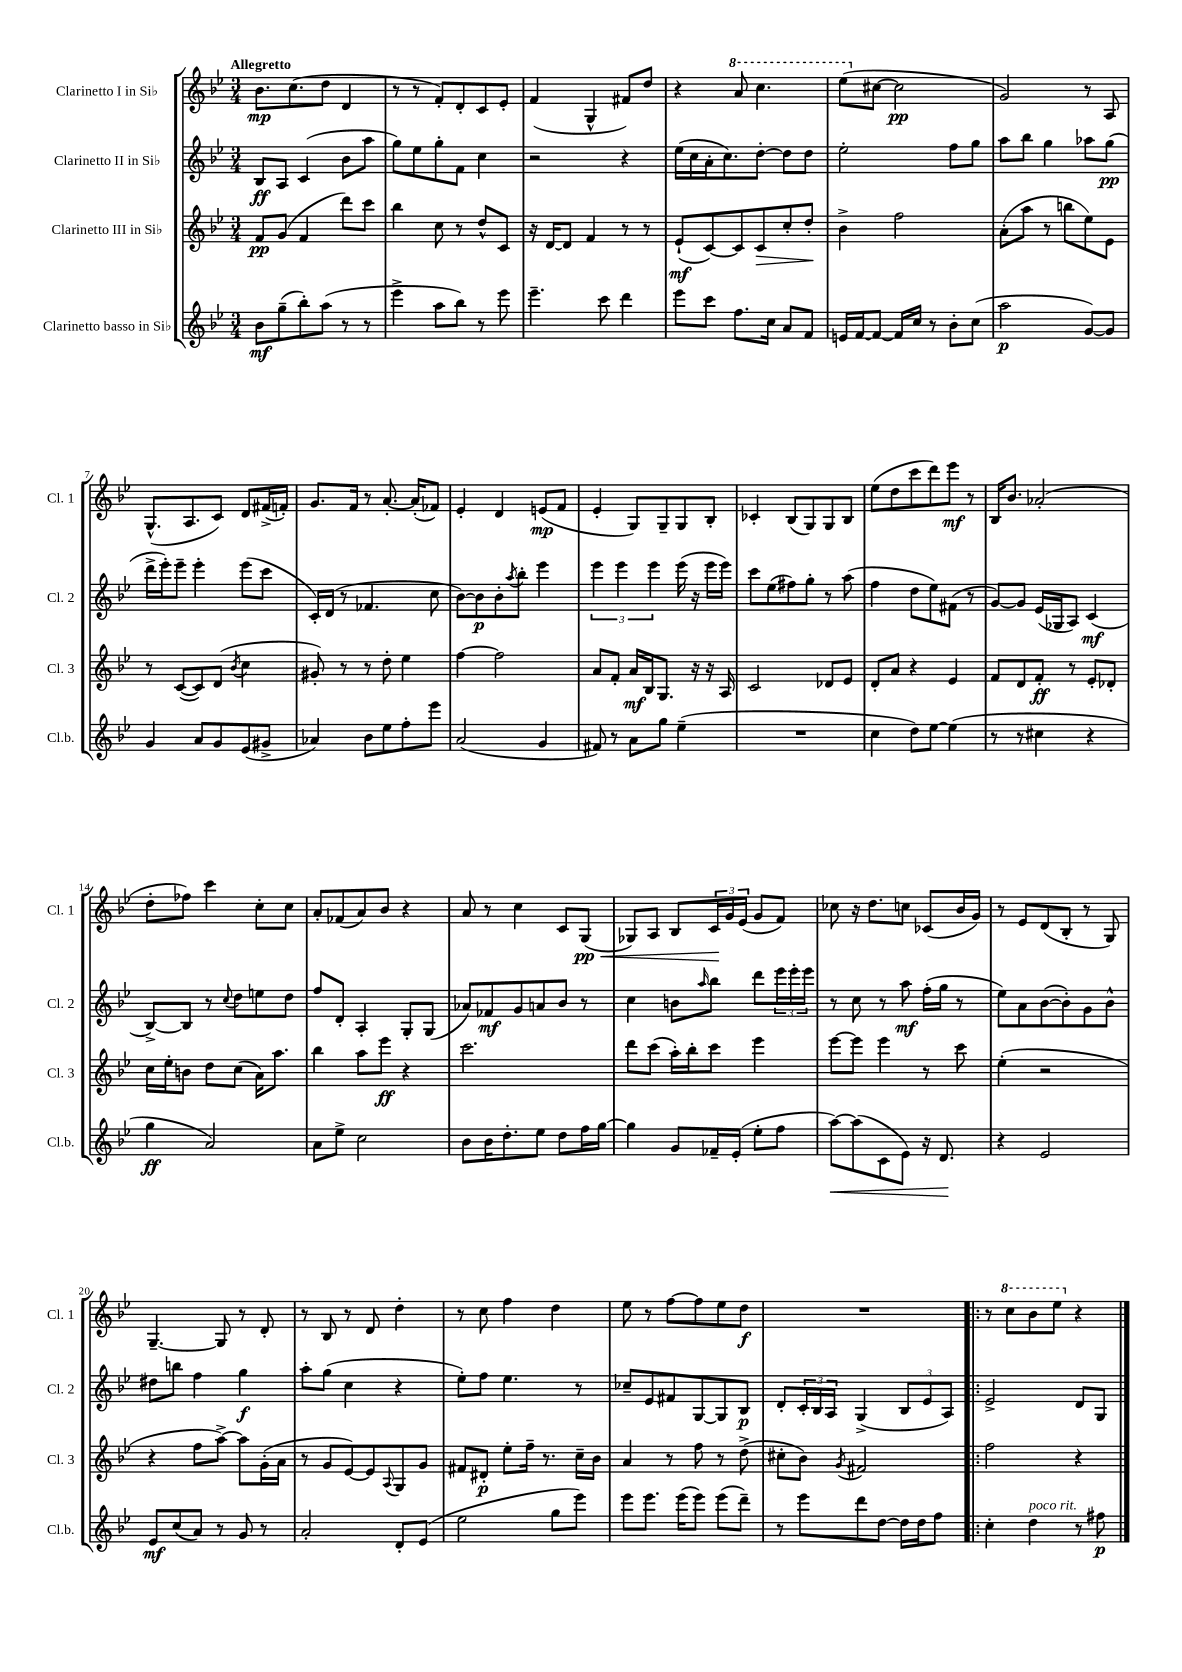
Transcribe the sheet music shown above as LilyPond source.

<<
\new StaffGroup <<
\new Staff = "s0" \with { instrumentName = "Clarinetto I in Sib" shortInstrumentName = "Cl. 1" } {
    \clef treble \key bes \major \numericTimeSignature \time 3/4 \tempo "Allegretto"
    bes'8.\mp c''8.( d''8 d'4 |
    r8 r8 f'8-.) d'8-. c'8 ees'8-. |
    f'4( g4-^ fis'8) d''8 |
    r4 \ottava #1 a''8 c'''4. |
    ees'''8( \ottava #0 cis''8~ cis''2\pp |
    g'2) r8 a8 |
    g8.-^( a8. c'8) d'8 fis'16->( f'16-.) |
    g'8. f'16 r8 a'8.~-. a'16-.( fes'8) |
    ees'4-. d'4 e'8\mp( f'8 |
    ees'4-. g8) g8-- g8 bes8-. |
    ces'4-. bes8( g8) g8 bes8 |
    ees''8( d''8 c'''8 d'''8) ees'''8\mf r8 |
    bes16 bes'8. aes'2-.( |
    d''8-. fes''8) c'''4 c''8-. c''8 |
    a'8-. fes'8( a'8) bes'8 r4 |
    a'8 r8 c''4 c'8 g8\pp\<( |
    ges8) a8 bes8 \tuplet 3/2 { c'16\! g'16 ees'16( } g'8 f'8) |
    ces''8 r16 d''8. c''8 ces'8( bes'16 g'16) |
    r8 ees'8 d'8( bes8-. r8 g8) |
    g4.~-- g8 r8 d'8-. |
    r8 bes8 r8 d'8 d''4-. |
    r8 c''8 f''4 d''4 |
    ees''8 r8 f''8~ f''8 ees''8 d''8\f |
    R2. |
    \bar ".|:" r8 \ottava #1 c'''8 bes''8 ees'''8 \ottava #0 r4 \bar "|." |
}
\new Staff = "s1" \with { instrumentName = "Clarinetto II in Sib" shortInstrumentName = "Cl. 2" } {
    \clef treble \key bes \major \numericTimeSignature \time 3/4
    bes8\ff a8 c'4( bes'8 a''8 |
    g''8) ees''8 g''8-. f'8 c''4 |
    r2 r4 |
    ees''16( c''16 a'16-. c''8.) d''8~-. d''8 d''8 |
    ees''2-. f''8 g''8 |
    a''8 bes''8 g''4 aes''8 g''8\pp( |
    d'''16-> ees'''16-.) ees'''8-- ees'''4-. ees'''8( c'''8 |
    c'16-.) d'16( r8 fes'4. c''8 |
    bes'8~) bes'8\p bes'8-. \acciaccatura { a''8 } bes''8-. ees'''4 |
    \tuplet 3/2 { ees'''4 ees'''4 ees'''4 } ees'''16( r16 ees'''16 ees'''16) |
    c'''8 ees''8( fis''8) g''8-. r8 a''8( |
    f''4 d''8 ees''8) fis'8( r8 |
    g'8~) g'8 ees'16( ges16 a8) c'4\mf( |
    bes8~->) bes8 r8 \appoggiatura { c''8 } d''8 e''8 d''8 |
    f''8 d'8-. a4-. g8-. g8( |
    aes'8) fes'8\mf g'8 a'8 bes'8 r8 |
    c''4 b'8 \grace { a''16 } bes''8 d'''8 \tuplet 3/2 { ees'''16 ees'''16-. ees'''16 } |
    r8 c''8 r8 a''8\mf f''16-.( g''16 r8 |
    ees''8) a'8 bes'8~( bes'8-.) g'8 bes'8-^ |
    dis''8 b''8 f''4 g''4\f |
    a''8-. g''8( c''4 r4 |
    ees''8-.) f''8 ees''4. r8 |
    ces''8-- ees'8 fis'8 g8~ g8 bes8\p |
    d'8-. \tuplet 3/2 { c'16-. bes16 a16 } g4->( \tuplet 3/2 { bes8 ees'8 a8) } |
    \bar ".|:" ees'2-> d'8 g8 \bar "|." |
}
\new Staff = "s2" \with { instrumentName = "Clarinetto III in Sib" shortInstrumentName = "Cl. 3" } {
    \clef treble \key bes \major \numericTimeSignature \time 3/4
    f'8\pp g'8( f'4 d'''8) c'''8 |
    bes''4 c''8 r8 d''8-^ c'8 |
    r16 d'16~ d'8 f'4 r8 r8 |
    ees'8-!\mf( c'8~) c'8 c'8\> c''8-. d''8-.\! |
    bes'4-> f''2 |
    a'8-.( a''8 r8 b''8 ees''8) ees'8 |
    r8 c'8~( c'8) d'8( \acciaccatura { bes'8 } c''4 |
    gis'8-.) r8 r8 d''8-. ees''4 |
    f''4~ f''2 |
    a'8 f'8-. a'16\mf bes16 g8. r16 r16 a16 |
    c'2 des'8 ees'8 |
    d'8-. a'8 r4 ees'4 |
    f'8 d'8 f'8-.\ff r8 ees'8-. des'8-. |
    c''16 ees''16-. b'8 d''8 c''8( a'16) a''8. |
    bes''4 a''8 ees'''8\ff r4 |
    c'''2. |
    d'''8 c'''8( a''16-.) bes''16-. c'''8 ees'''4 |
    ees'''8~ ees'''8 ees'''4 r8 c'''8 |
    ees''4-.( r2 |
    r4 f''8 a''8~->) a''8 g'16-.( a'16 |
    r8 g'8 ees'8~) ees'8 \appoggiatura { a8 } g8 g'8 |
    fis'8 dis'8-.\p ees''8-. f''16-- r8. c''16-- bes'16 |
    a'4 r8 f''8 r8 d''8->( |
    cis''8-. bes'8) \acciaccatura { g'8 } fis'2 |
    \bar ".|:" f''2 r4 \bar "|." |
}
\new Staff = "s3" \with { instrumentName = "Clarinetto basso in Sib" shortInstrumentName = "Cl.b." } {
    \clef treble \key bes \major \numericTimeSignature \time 3/4
    bes'8\mf g''8--( bes''8-.) a''8( r8 r8 |
    ees'''4-> a''8 bes''8) r8 ees'''8 |
    ees'''4.-- c'''8 d'''4 |
    ees'''8 c'''8 f''8. c''16 a'8 f'8 |
    e'16 f'16~ f'8~ f'16 c''16 r8 bes'8-. c''8( |
    a''2\p g'8~) g'8 |
    g'4 a'8 g'8 ees'8( gis'8-> |
    aes'4) bes'8 ees''8 f''8-. ees'''8 |
    a'2( g'4 |
    fis'8) r8 a'8 g''8 ees''4--( |
    R2. |
    c''4 d''8) ees''8~ ees''4( |
    r8 r8 cis''4 r4 |
    g''4\ff a'2) |
    a'8 ees''8-> c''2 |
    bes'8 bes'16 d''8.-. ees''8 d''8 f''16 g''16~ |
    g''4 g'8 fes'16-- ees'16-.( ees''8-. f''8 |
    a''8~\<) a''8( c'8 ees'8) r16 d'8.\! |
    r4 ees'2 |
    ees'8\mf c''8( a'8) r8 g'8 r8 |
    a'2-. d'8-. ees'8( |
    ees''2 g''8 ees'''8) |
    ees'''8 ees'''8. ees'''16( ees'''8) ees'''8( d'''8--) |
    r8 ees'''8 d'''8 d''8~ d''16 d''16 f''8 |
    \bar ".|:" c''4-. d''4^\markup { \italic "poco rit." } r8 fis''8\p \bar "|." |
}
>>
>>
